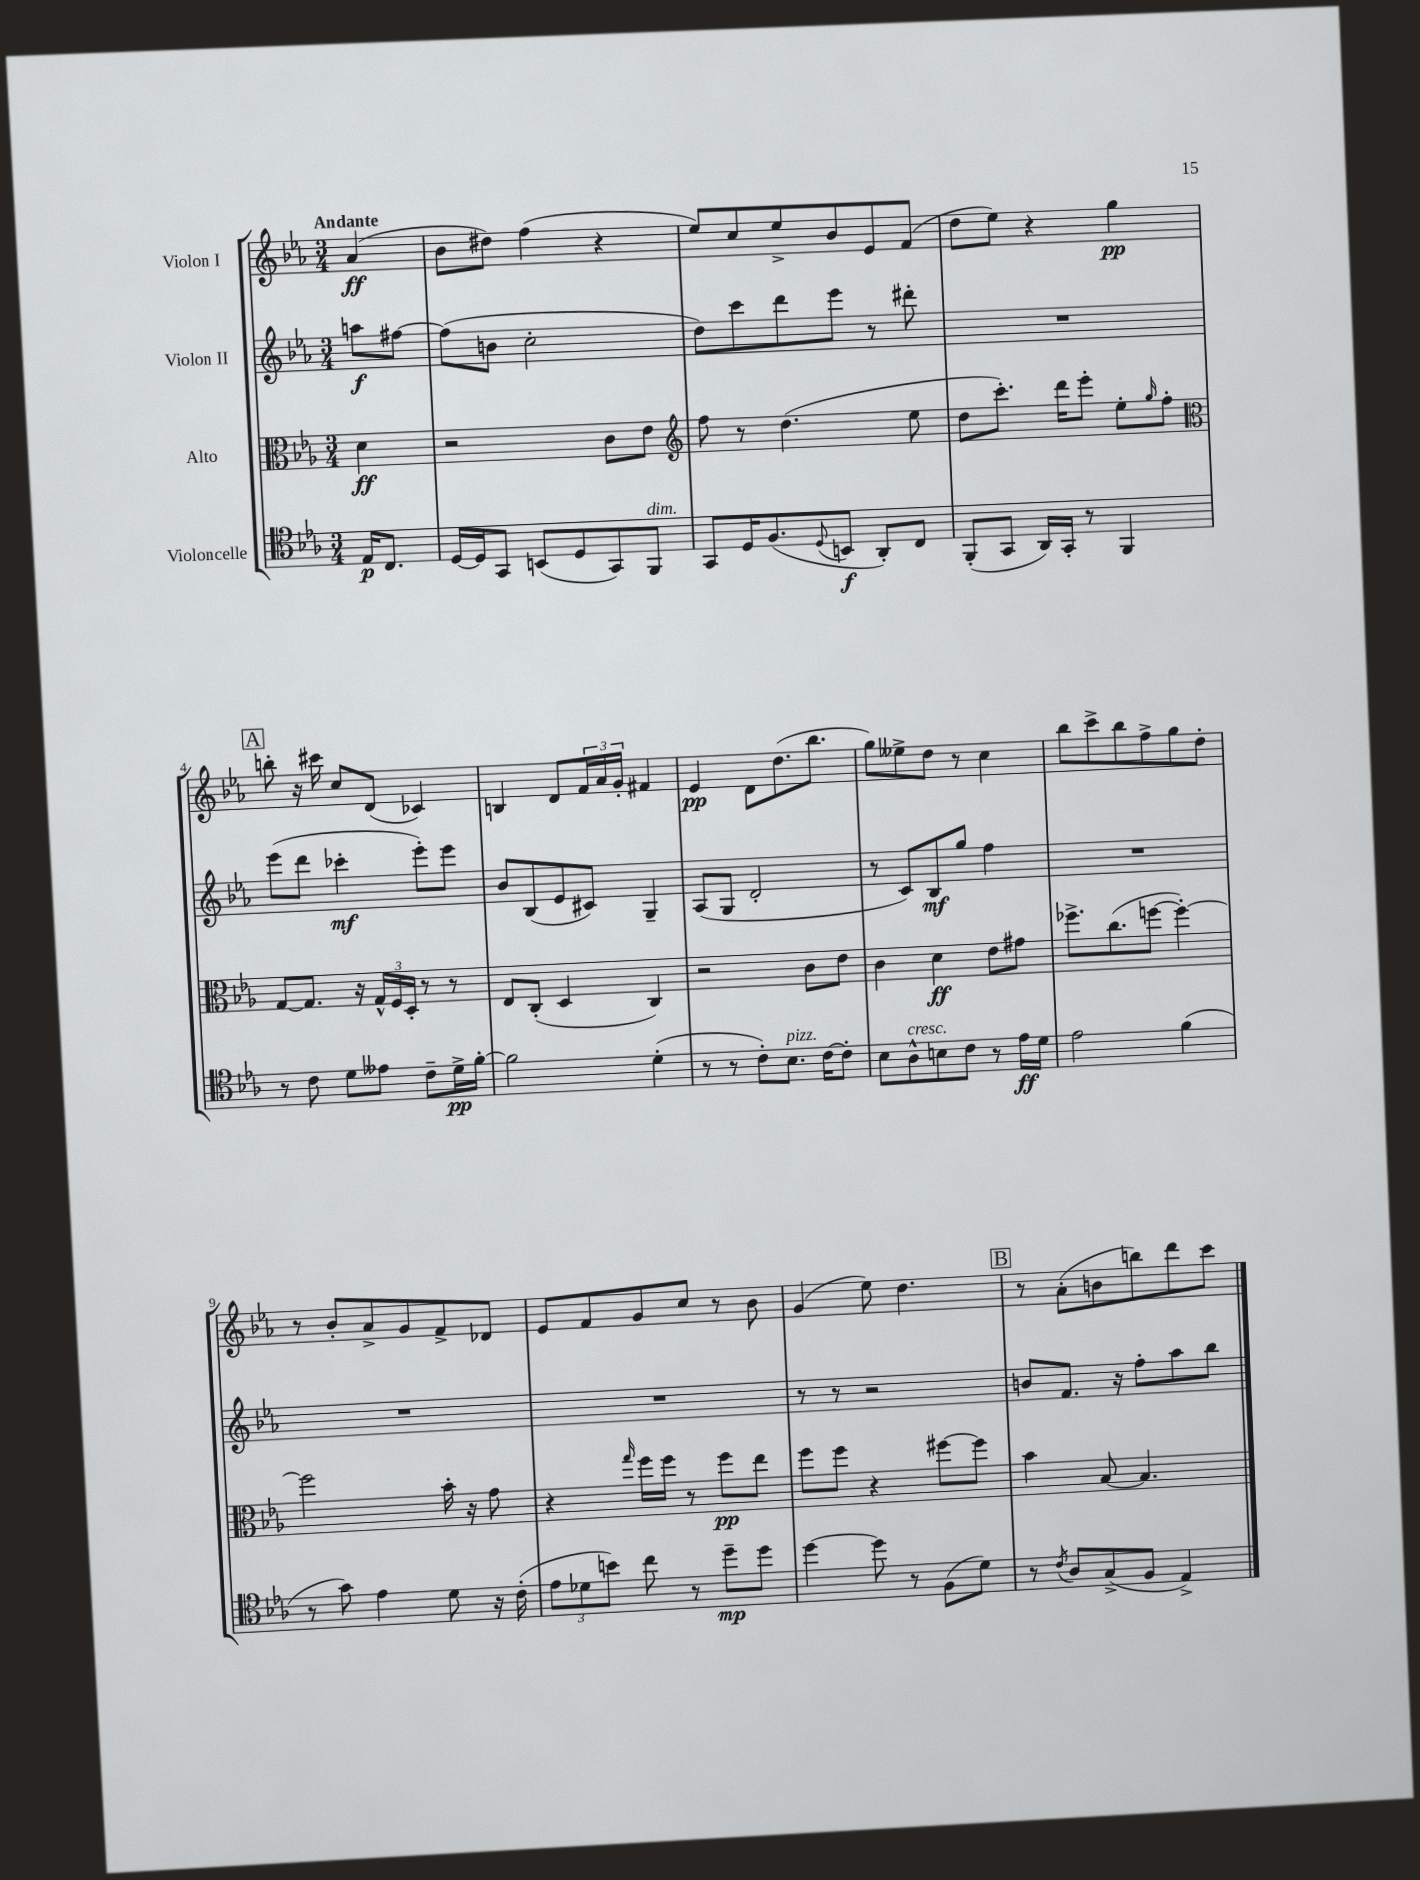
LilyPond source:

<<
\new StaffGroup <<
\new Staff = "s0" \with { instrumentName = "Violon I" } {
    \clef treble \key ees \major \numericTimeSignature \time 3/4 \partial 4 \tempo "Andante"
    aes'4\ff( |
    bes'8 dis''8) f''4( r4 |
    ees''8) c''8 ees''8-> bes'8 ees'8 f'8( |
    d''8 ees''8) r4 g''4\pp |
    \mark \markup { \box "A" } b''8-. r16 cis'''16 c''8 d'8( ces'4) |
    b4 d'8 \tuplet 3/2 { f'16 aes'16 g'16-. } fis'4 |
    ees'4\pp d'8 d''8.( bes''8. |
    g''8) eeses''8-> d''8 r8 c''4 |
    bes''8 c'''8-> bes''8 f''8-> g''8 d''8-. |
    r8 bes'8-. aes'8-> g'8 f'8-> des'8 |
    ees'8 f'8 g'8 c''8 r8 bes'8 |
    g'4( ees''8) d''4. |
    \mark \markup { \box "B" } r8 aes'8-.( b'8 b''8) d'''8 c'''8 \bar "|." |
}
\new Staff = "s1" \with { instrumentName = "Violon II" } {
    \clef treble \key ees \major \numericTimeSignature \time 3/4 \partial 4
    a''8\f fis''8~ |
    fis''8( b'8 c''2-. |
    d''8) c'''8 d'''8 ees'''8 r8 dis'''8-. |
    R2. |
    \mark \markup { \box "A" } ees'''8( d'''8 ces'''4-.\mf ees'''8-.) ees'''8 |
    bes'8 bes8( ees'8 cis'8) g4-- |
    aes8( g8 d'2-. |
    r8 c'8) bes8\mf g''8 f''4 |
    R2. |
    R2. |
    R2. |
    r8 r8 r2 |
    \mark \markup { \box "B" } b'8 f'8. r16 f''8-. aes''8 bes''8 \bar "|." |
}
\new Staff = "s2" \with { instrumentName = "Alto" } {
    \clef alto \key ees \major \numericTimeSignature \time 3/4 \partial 4
    d'4\ff |
    r2 c'8 ees'8 |
    \clef treble f''8 r8 d''4.( ees''8 |
    d''8 c'''8.-.) d'''16 ees'''8-. ees''8-. \grace { g''16 } f''8-. |
    \mark \markup { \box "A" } \clef alto g8~ g8. r16 \tuplet 3/2 { g16-^ f16 d16-. } r8 r8 |
    ees8 c8-.( d4 c4) |
    r2 c'8 ees'8 |
    c'4 d'4\ff ees'8 gis'8 |
    fes''8.-> c''8.( f''8~ f''4~-.) |
    f''2 bes'16-. r16 g'8 |
    r4 \grace { g''16 } f''16 f''16 r8 f''8\pp ees''8 |
    f''8 f''8 r4 fis''8~ fis''8 |
    \mark \markup { \box "B" } bes'4 bes8~ bes4. \bar "|." |
}
\new Staff = "s3" \with { instrumentName = "Violoncelle" } {
    \clef tenor \key ees \major \numericTimeSignature \time 3/4 \partial 4
    ees16\p c8. |
    d16~ d16 g,8 b,8( d8 g,8) f,8^\markup { \italic "dim." } |
    g,8 d16 f8.( \appoggiatura { d8 } b,8\f aes,8-.) c8 |
    f,8-.( g,8 aes,16) g,16-. r8 f,4 |
    \mark \markup { \box "A" } r8 c'8 d'8 eeses'8 c'8-- d'16->\pp f'16~-. |
    f'2 d'4-.( |
    r8 r8 c'8-.) bes8.^\markup { \italic "pizz." } c'16~ c'8-. |
    bes8 aes8-^^\markup { \italic "cresc." } b8 c'8 r8 ees'16\ff d'16 |
    ees'2 f'4( |
    r8 g'8) ees'4 d'8 r16 c'16-.( |
    \tuplet 3/2 { ees'8 des'8 b'8) } c''8 r8 d''8--\mp d''8 |
    d''4~ d''8 r8 f8( d'8) |
    \mark \markup { \box "B" } r8 \acciaccatura { c'8 } aes8 g8->( f8 ees4->) \bar "|." |
}
>>
>>
